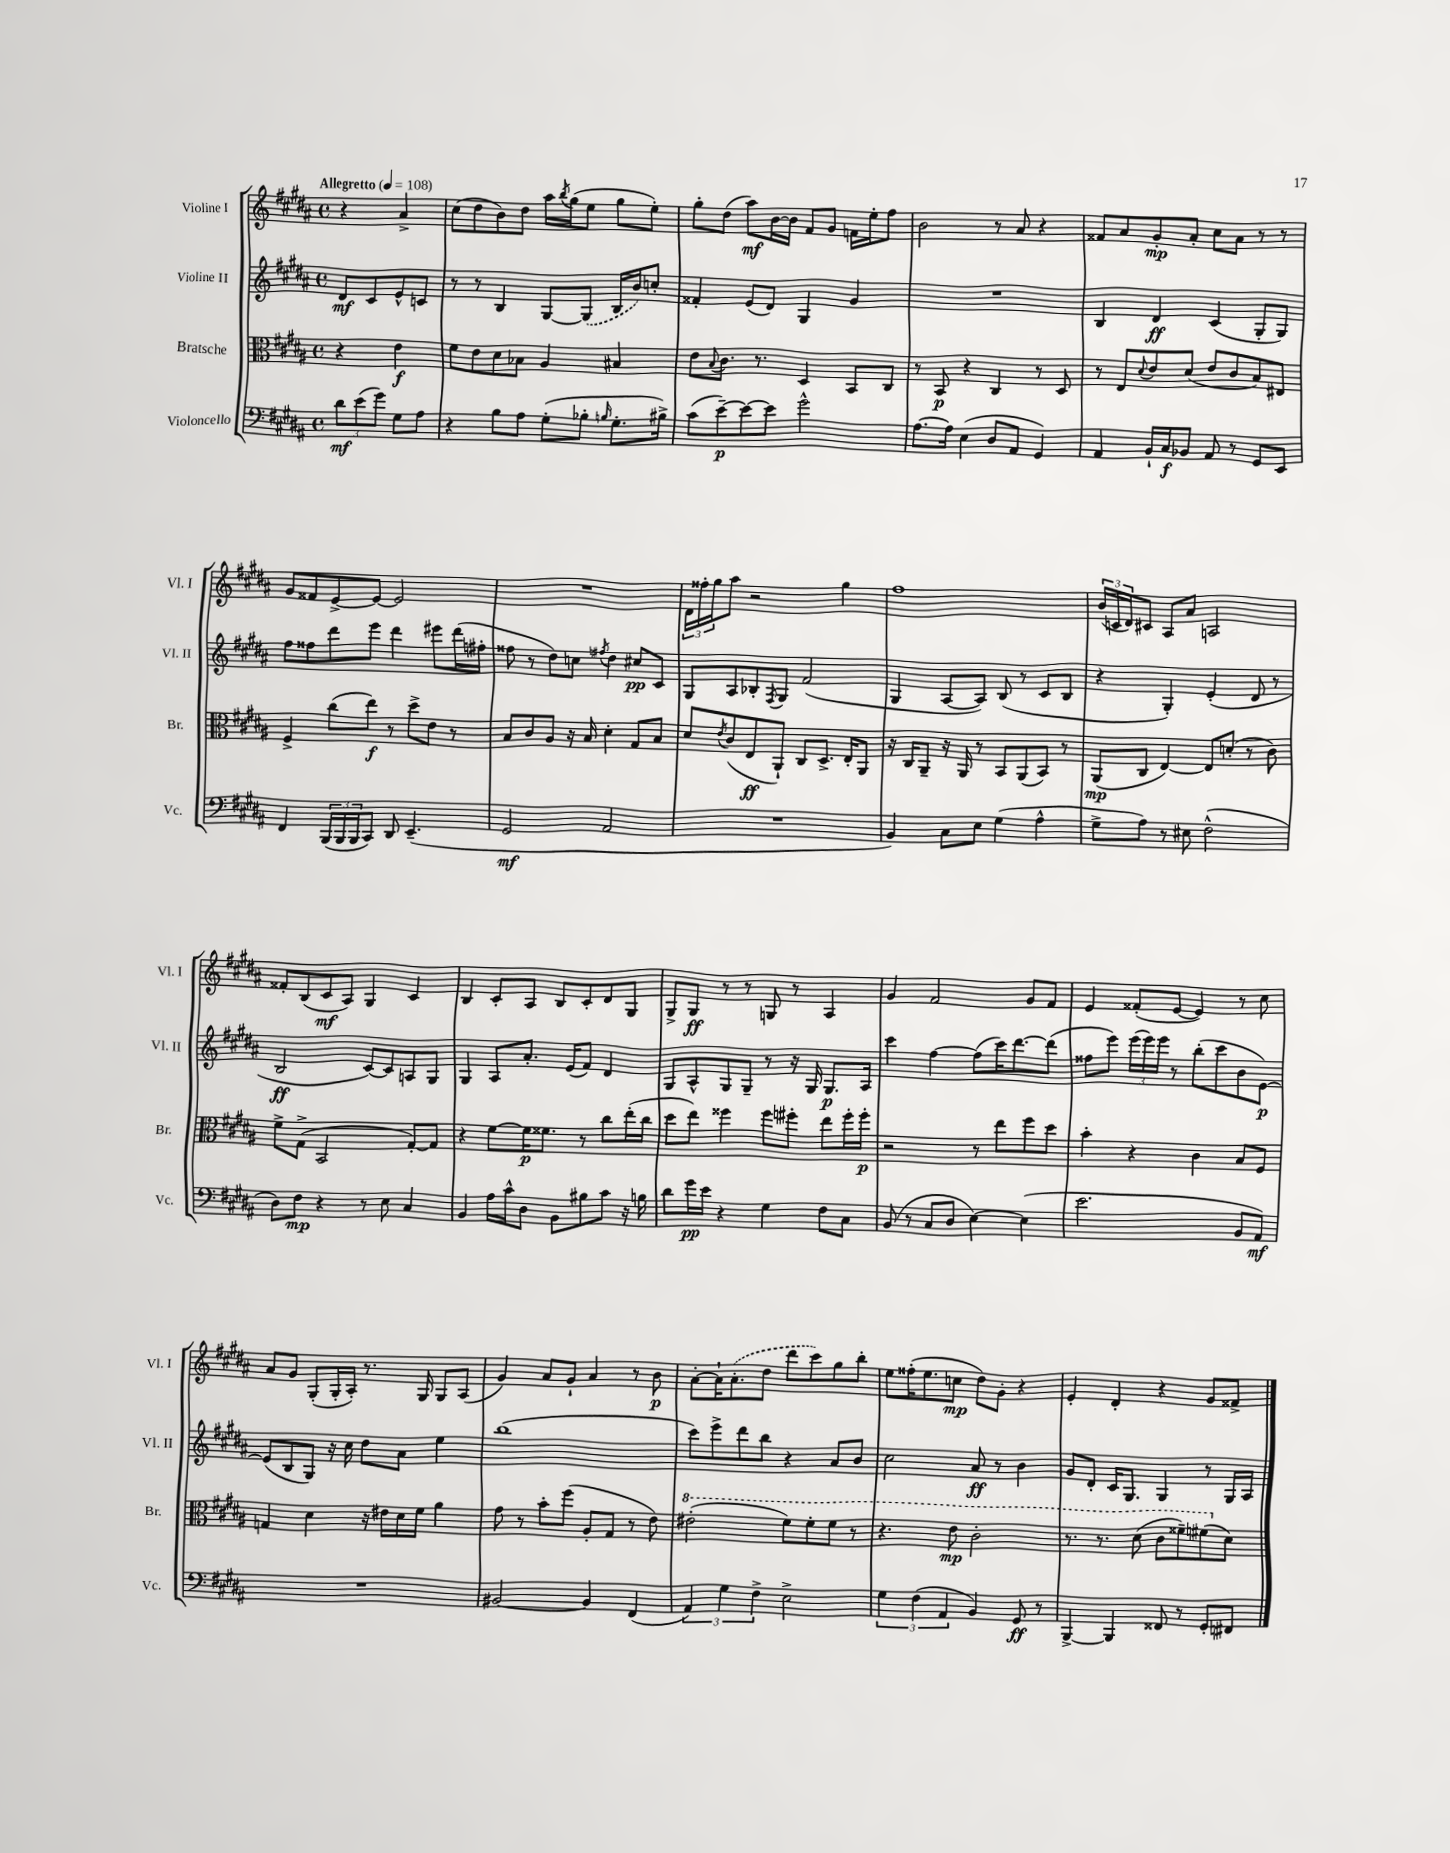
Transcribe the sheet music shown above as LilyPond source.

<<
\new StaffGroup <<
\new Staff = "s0" \with { instrumentName = "Violine I" shortInstrumentName = "Vl. I" } {
    \clef treble \key b \major \defaultTimeSignature \time 4/4 \partial 2 \tempo "Allegretto" 4 = 108
    r4 ais'4-> |
    cis''8( dis''8 b'8) dis''8 ais''16 \acciaccatura { b''8 } gis''16( e''8 gis''8 e''8-.) |
    gis''8-. dis''8( ais''8\mf) b'16~ b'16 fis'8 gis'8 f'16 e''16-. fis''8 |
    b'2 r8 ais'8 r4 |
    fisis'8 ais'8 gis'8-.\mp ais'8-. cis''8 ais'8 r8 r8 |
    gis'8 fisis'8 e'8~-> e'8~ e'2 |
    R1 |
    \tuplet 3/2 { dis'16 fisis''16-. gis''16 } ais''8 r2 gis''4 |
    fis''1 |
    \tuplet 3/2 { b'16( c'16 dis'16) } cis'8 ais8 ais'8 a2 |
    fisis'8-. b8( cis'8\mf ais8) gis4 cis'4 |
    b4 cis'8-. ais8 b8 cis'8-. dis'8 gis8 |
    gis8-> gis8\ff r8 r8 g8 r8 ais4 |
    gis'4 fis'2 gis'8 fis'8 |
    e'4 fisis'8-.( e'8~ e'4) r8 cis''8 |
    ais'8 gis'8 gis8-.( gis16-. ais16-.) r8. gis16 gis8 ais8( |
    gis'4) ais'8 gis'8-! ais'4 r8 b'8\p |
    ais'8~-. ais'16-! \once \slurDashed ais'8.-.( dis''8 dis'''8 cis'''8) gis''8 b''8-. |
    e''8 fisis''16-.( e''8. c''8\mp dis''8) gis'8-. r4 |
    e'4-. dis'4-. r4 gis'8 fisis'8-> \bar "|." |
}
\new Staff = "s1" \with { instrumentName = "Violine II" shortInstrumentName = "Vl. II" } {
    \clef treble \key b \major \defaultTimeSignature \time 4/4 \partial 2
    dis'8\mf cis'8 e'8-^ c'8 |
    r8 r8 b4 gis8~ \once \slurDashed gis8( b16 b'16) c''8-. |
    fisis'4-. e'8( dis'8) gis4 gis'4 |
    R1 |
    b4 dis'4\ff cis'4( gis8-. gis8) |
    fis''8 fisis''8 dis'''8 e'''8 dis'''4 eis'''8 dis'''16( fis''16-. |
    fisis''8 r8 dis''8) c''8 \acciaccatura { fis''8 } dis''4 cis''8\pp cis'8 |
    gis8 ais8 bes8-. \acciaccatura { fis8 } gis8 fis'2( |
    gis4 ais8~ ais8) b8( r8 cis'8 b8 |
    r4 gis4-.) e'4-.( dis'8 r8 |
    b2\ff cis'8~) cis'8 a8 gis8 |
    gis4 ais8 ais'8.-. e'16( fis'8) dis'4 |
    gis8 ais8-^ gis8 gis8-- r8 r16 gis16 gis8.\p ais16 |
    cis'''4 fis''4~ fis''8( cis'''16) dis'''8.~ dis'''8( |
    fisis''8 e'''8) \tuplet 3/2 { e'''16( e'''16) e'''16 } r8 b''8-.( cis'''8 b'8 e'8~\p) |
    e'8( b8 gis8) r16 cis''16 dis''8 ais'8 e''4 |
    b''1( |
    cis'''8) e'''8-> dis'''8 b''8 r4 ais'8 b'8 |
    cis''2 ais'8\ff r8 b'4 |
    gis'8 dis'8-. cis'16 gis8. gis4 r8 gis16 ais16 \bar "|." |
}
\new Staff = "s2" \with { instrumentName = "Bratsche" shortInstrumentName = "Br." } {
    \clef alto \key b \major \defaultTimeSignature \time 4/4 \partial 2
    r4 e'4\f |
    fis'8 e'8 dis'8 bes8 ais4 bis4 |
    e'8 \appoggiatura { b8 } cis'8. r8. dis4 b,8 cis8 |
    r8 b,8\p r4 cis4 r8 dis8 |
    r8 e8 \appoggiatura { dis'8 } e'8 dis'8( e'8 cis'8 b8) eis8 |
    fis4-> cis''8( e''8\f) r8 dis''8-> e'8 r8 |
    b8 cis'8 ais8 r16 b16 dis'4-. gis8 b8 |
    dis'8 \acciaccatura { e'8 } cis'8( e8\ff ais,8-!) cis8 dis8.-> e16-. ais,8 |
    r16 cis16 ais,8-- r16 ais,16 r8 b,8 ais,8( b,8) r8 |
    ais,8\mp( cis8 e4~) e8 d'8-.( r8 cis'8) |
    fis'8-> gis8->( b,2 gis8~-.) gis8 |
    r4 fis'8~ fis'16\p fisis'8. r8 cis''8 e''16-.( cis''16 |
    dis''8 e''8) fisis''4 fisis''8 fis''8-. e''8 fis''16-. fis''16-.\p |
    r2 r8 e''8 fis''8 dis''8 |
    b'4-. r4 cis'4 b8 fis8 |
    g4 dis'4 r16 eis'16 dis'16 fis'16 ais'4 |
    gis'8 r8 b'8-. fis''8( ais8-. gis8 r8 e'8) |
    \ottava #1 eis''2-.( fis''8) fis''8-. fis''8 r8 |
    r4. e''8\mp cis''2-. |
    r8. r8. dis''8( cis''8 fisis''8--) fis''8( \ottava #0 dis'8) \bar "|." |
}
\new Staff = "s3" \with { instrumentName = "Violoncello" shortInstrumentName = "Vc." } {
    \clef bass \key b \major \defaultTimeSignature \time 4/4 \partial 2
    \tuplet 3/2 { dis'8\mf e'8( gis'8) } gis8 ais8 |
    r4 b8 ais8 gis8-.( bes8-. \grace { b16 } gis8.-. bis16->) |
    cis'8( e'8~--\p) e'8~ e'8 gis'2-^ |
    ais8.~ ais16 e4( dis8 ais,8 gis,4) |
    ais,4 b,16-! cis16\f bes,8 ais,8 r8 gis,8 e,8 |
    fis,4 \tuplet 3/2 { b,,16( b,,16 b,,16 } cis,8) dis,8 e,4.--( |
    gis,2\mf ais,2 |
    R1 |
    b,4) cis8 e8 gis4( ais4-^ |
    gis8-> ais8) r8 eis8 fis2-^( |
    dis8) fis8\mp r4 r8 e8 cis4 |
    b,4 ais16 cis'16-^ dis8 b,8 bis8 cis'8 r16 b16 |
    dis'8 gis'16\pp e'16 r4 gis4 fis8 cis8 |
    b,8( r8 cis8 dis8 e4~) e4( |
    e'2. b,8 ais,8\mf) |
    R1 |
    bis,2~ bis,4 fis,4( |
    \tuplet 3/2 { ais,4) gis4 fis4-> } e2-> |
    \tuplet 3/2 { gis4 fis4( ais,4 } b,4) gis,8\ff r8 |
    b,,4~-> b,,4 fisis,8 r8 gis,8-. fis,8 \bar "|." |
}
>>
>>
\layout { \context { \Score \remove "Bar_number_engraver" } }
